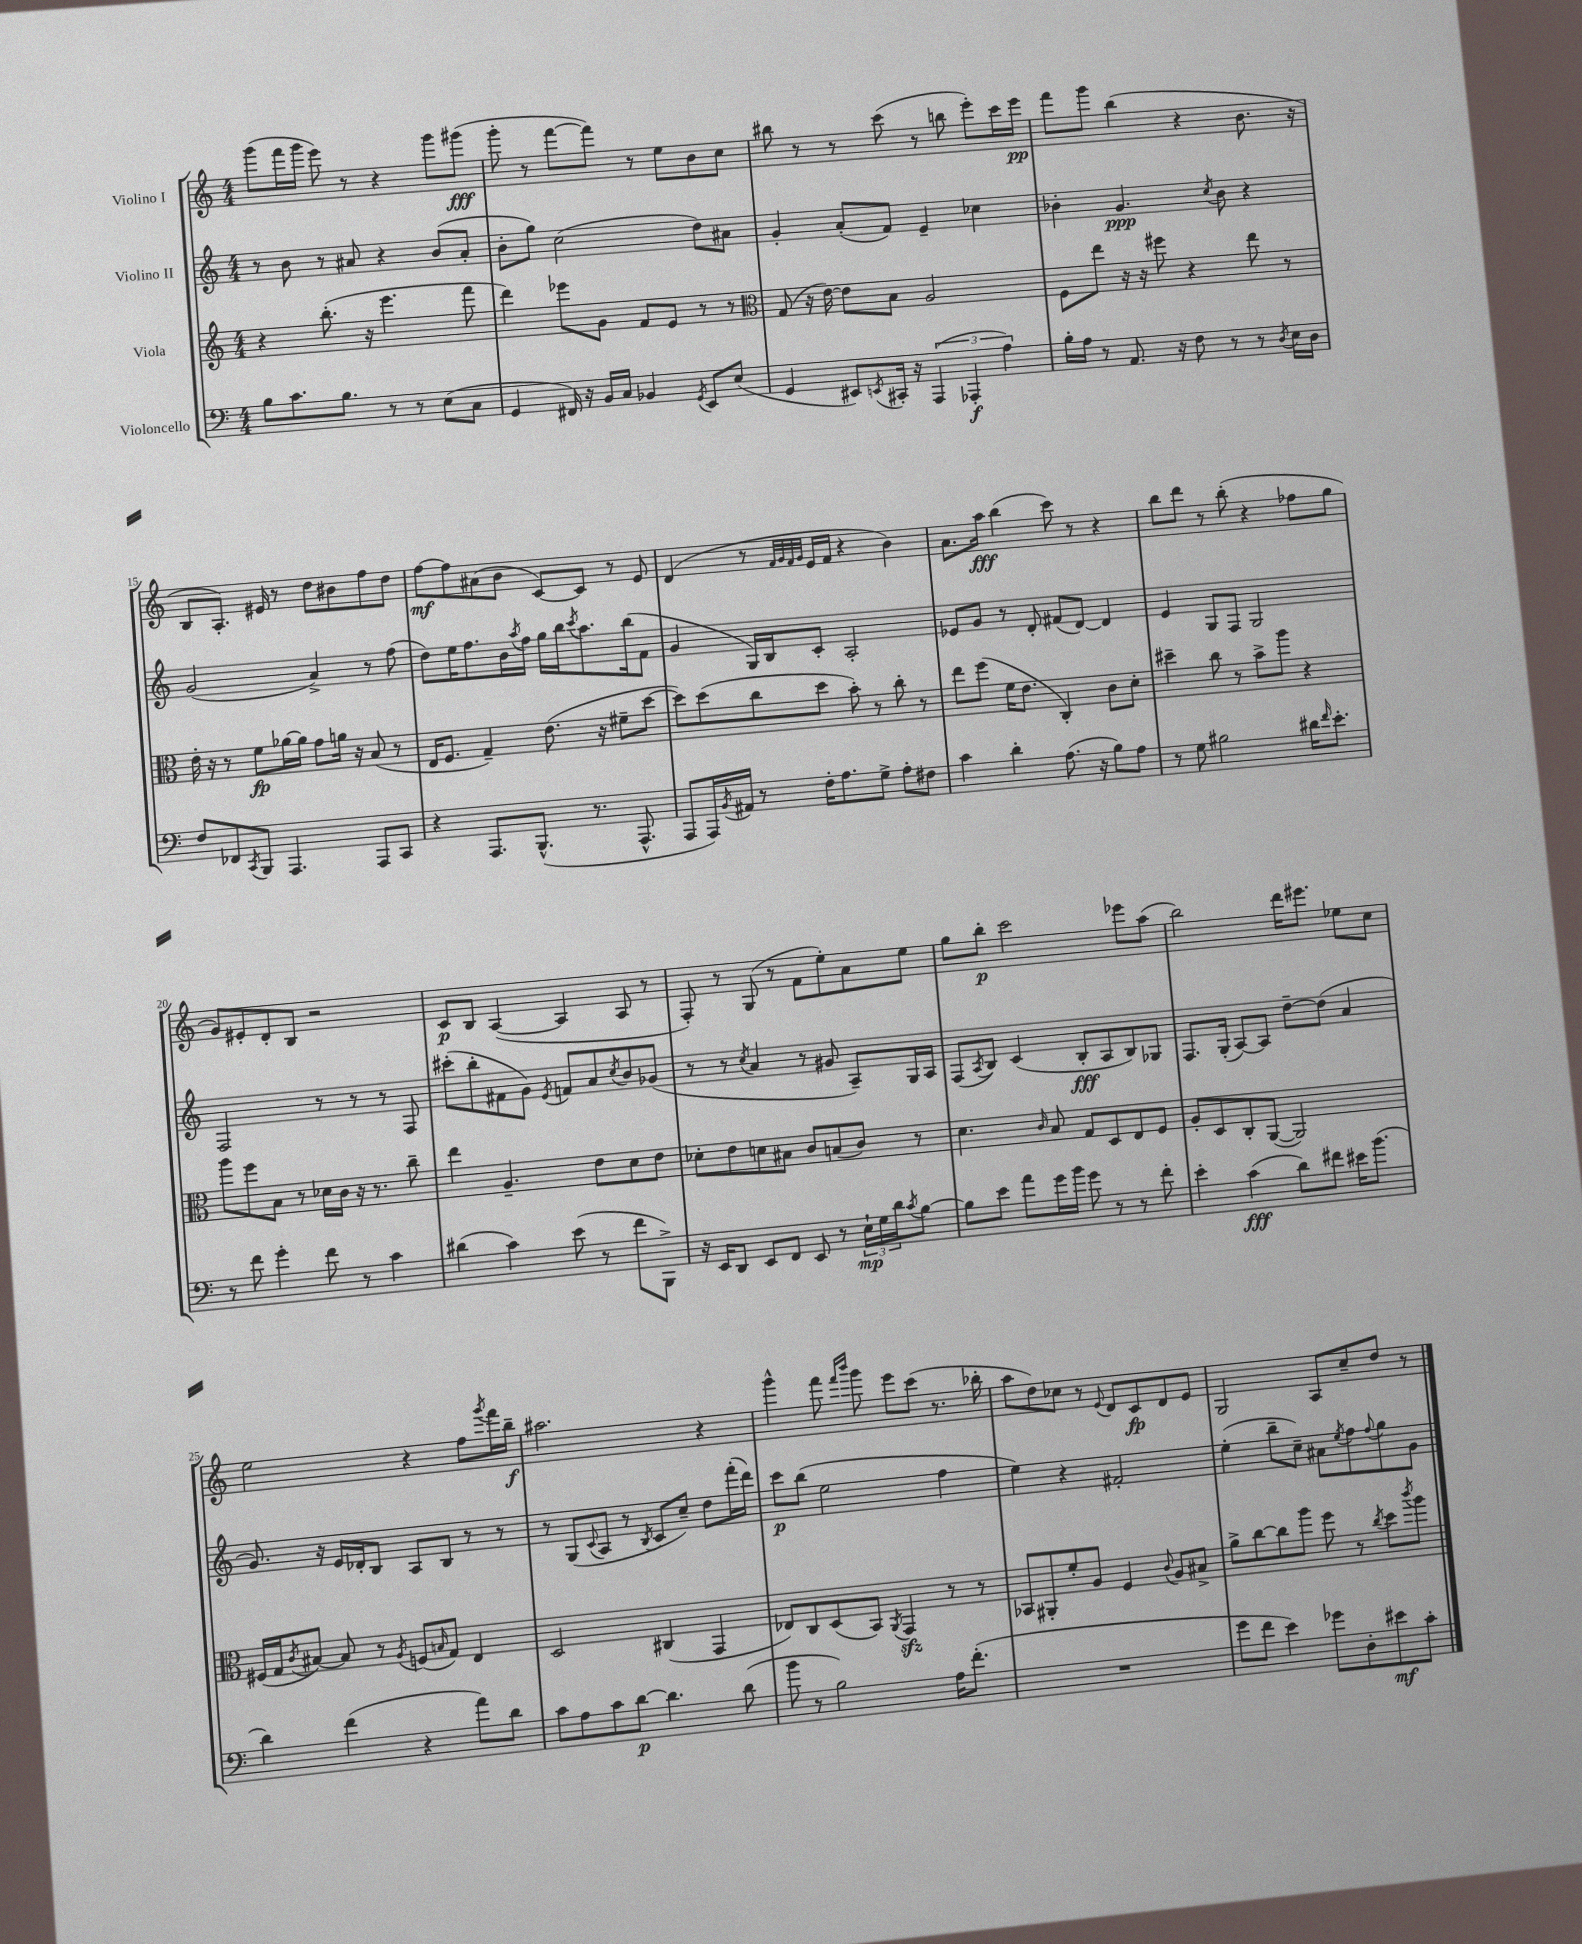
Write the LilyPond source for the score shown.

<<
\new StaffGroup <<
\new Staff = "s0" \with { instrumentName = "Violino I" } {
    \clef treble \key c \major \numericTimeSignature \time 4/4
    g'''8( f'''16 g'''16 e'''8) r8 r4 g'''8 gis'''8\fff( |
    g'''8-. r8 f'''8~ f'''8) r8 e''8 b'8 c''8 |
    bis''8 r8 r8 c'''8( r8 b''8 e'''8-.) c'''16 e'''16\pp |
    f'''8 g'''8 b''4( r4 b'8. r16 |
    b8 a8.-.) eis'16 r8 d''8 bis'8 f''8 d''8 |
    f''8~\mf f''8 ais'8( b'8 c'8~) c'8 r8 e'8 |
    d'4( r8 \grace { f'32 g'32 f'32 g'32 } e'16 f'16 r4 b'4) |
    a'8. a''16\fff b''4( c'''8) r8 r4 |
    b''8 d'''8 r8 b''8-.( r4 fes''8 g''8 |
    g'8) eis'8-. d'8-. b8 r2 |
    c'8\p b8 a4~( a4 a8 r8 |
    f8-.) r8 g8( r8 f'8 e''8-.) a'8 e''8 |
    g''8 b''8-.\p c'''2 ees'''8 a''8( |
    b''2) d'''16 eis'''8. ees''8 c''8 |
    e''2 r4 f''8 \acciaccatura { g'''8 } f'''16 b''16--\f |
    ais''2. r4 |
    g'''4-^ f'''8 \grace { f'''16 b'''16 } g'''8 e'''8 c'''8( r8. bes''16-. |
    a''8 d''8) ces''8 r8 \appoggiatura { e'8 } d'8 c'8\fp d'8 e'8 |
    g2 a8 c''8-- d''8 r8 \bar "|." |
}
\new Staff = "s1" \with { instrumentName = "Violino II" } {
    \clef treble \key c \major \numericTimeSignature \time 4/4
    r8 b'8 r8 ais'8 r4 b'8( ais'8-. |
    b'8-. g''8) c''2( d''8) ais'8 |
    g'4-. a'8-.( f'8) e'4-- ces''4 |
    bes'4-. g'4.\ppp \acciaccatura { c''8 } bes'8 r4 |
    g'2( a'4->) r8 f''8( |
    d''8) e''16 f''8. b'16 \acciaccatura { a''8 } f''16 g''16 b''16 \acciaccatura { c'''8 } a''8. b''16( f'8 |
    g'4 g16) b16 c'8-. a2-. |
    ees'8 g'8 r8 d'8-. fis'8( d'8~) d'4 |
    e'4 g8 f8 g2 |
    f2 r8 r8 r8 f8 |
    cis'''8-.( b''8-. fis'8 g'8) \acciaccatura { e'8 } f'8 a'8 \acciaccatura { c''8 } b'8 ges'8( |
    r8 r8 \acciaccatura { c''8 } a'4 r8 gis'8 a8--) g16 a16 |
    f8( \acciaccatura { a8 } b8) c'4( b8-.\fff a8 b8) ges8 |
    f8. g16-.( a8~) a8 d''8~-- d''8( a'4 |
    g'8.) r16 e'16 des'16-. b8 a8 b8 r8 r8 |
    r8 g8( \appoggiatura { c'8 } a8 r8 \acciaccatura { b8 } c'8 c''8--) d''8 f'''16-.( d'''16) |
    c'''8\p b''8( e''2 f''4 |
    e''4) r4 fis'2-. |
    e''4-.( b''8-- c''8--) ais'8 \acciaccatura { e''8 } f''8 \appoggiatura { f''8 } g''8 g'8 \bar "|." |
}
\new Staff = "s2" \with { instrumentName = "Viola" } {
    \clef treble \key c \major \numericTimeSignature \time 4/4
    r4 b''8.-.( r16 e'''4. f'''8 |
    d'''4) ees'''8 g'8 f'8 e'8 r8 r8 |
    \clef alto g8( r16 e'16~) e'8 b8 a2 |
    f8 e''8 r16 r16 fis''8 r4 e''8 r8 |
    e'16-. r16 r8 f'8\fp aes'16~ aes'16 g'8 a'16 r16 b8( r8 |
    e16 f8. g4--) e'8.( r16 fis'8-- d''8~ |
    d''8) d''8( c''8 d''8 b'8-.) r8 c''8-. r8 |
    e''8 f''8( f'16 e'8. c4-.) c'8 d'8-. |
    dis''4-- c''8 r8 b'8-> a''8 r4 |
    a''8 f''8 b8 r8 des'16 c'16 r16 r8. c''8-- |
    e''4 a4.-- e'8 d'8 e'8 |
    des'8-. e'8 d'8 bis8 c'8 b8( c'8) r8 |
    d'4. \grace { c'16 } b8 g8 d8 e8 f8 |
    a8-. d8 c8-. a,8~( a,2) |
    fis16( g16 \acciaccatura { c'8 } bis8~) bis8 r8 \acciaccatura { a8 } f8( \grace { b16 } g8) e4 |
    d2 cis4( g,4 |
    ees8) c8 d8( b,8) \acciaccatura { a,8 } g,4\sfz r8 r8 |
    bes,8 ais,8-. f'8-. a8 f4 \appoggiatura { c'8 } a8 bis8-> |
    a'8-> c''8~ c''8 a''8 f''8 r8 \acciaccatura { c''8 } d''8 \acciaccatura { c'''8 } a''8 \bar "|." |
}
\new Staff = "s3" \with { instrumentName = "Violoncello" } {
    \clef bass \key c \major \numericTimeSignature \time 4/4
    b8 c'8. b8. r8 r8 e8( c8 |
    g,4 fis,16) r16 b,16 c16 bes,4 \acciaccatura { g,8 } e,8 e8( |
    g,4 eis,8) \acciaccatura { e,8 } cis,16-. r16 \tuplet 3/2 { a,,4( aes,,4-.\f a4) } |
    b16-. a16 r8 a,8. r16 f8 r8 r8 \acciaccatura { d8 } e16 d16 |
    f8 fes,8 \acciaccatura { c,8 } b,,8 a,,4. a,,8 c,8 |
    r4 a,,8. b,,8.-^( r8. a,,8.-^ |
    a,,8 a,,16) \acciaccatura { b,8 } ais,16 r8 f16-. a8. g8-> a8-. fis8 |
    c'4 d'4-. a8.( r16 b8) a8 |
    r8 g8 bis2 dis'16 \grace { f'16 } e'8.-. |
    r8 f'8 g'4-. f'8 r8 c'4 |
    dis'4( c'4) e'8( r8 f'8 b,,8->) |
    r16 e,16 d,8 e,8 f,8 e,8 r8 \tuplet 3/2 { e16-!\mp g16 d'16 } \acciaccatura { c'8 } b8~ |
    b8 e'8 a'8 g'16 b'16 g'8 r8 r8 f'8-. |
    e'4-. c'4\fff( d'8) fis'8 eis'16 b'8.( |
    d'4) f'4( r4 a'8) d'8 |
    c'8 a8 c'8 d'8~\p d'4. d'8( |
    b'8 r8 b2) a16 f'8.-.( |
    R1 |
    g'8 f'8 e'4) ges'8 d8-. eis'8\mf c'8-. \bar "|." |
}
>>
>>
\layout { \context { \Score currentBarNumber = #11 \override BarNumber.break-visibility = ##(#f #t #t) barNumberVisibility = #(every-nth-bar-number-visible 5) } }
